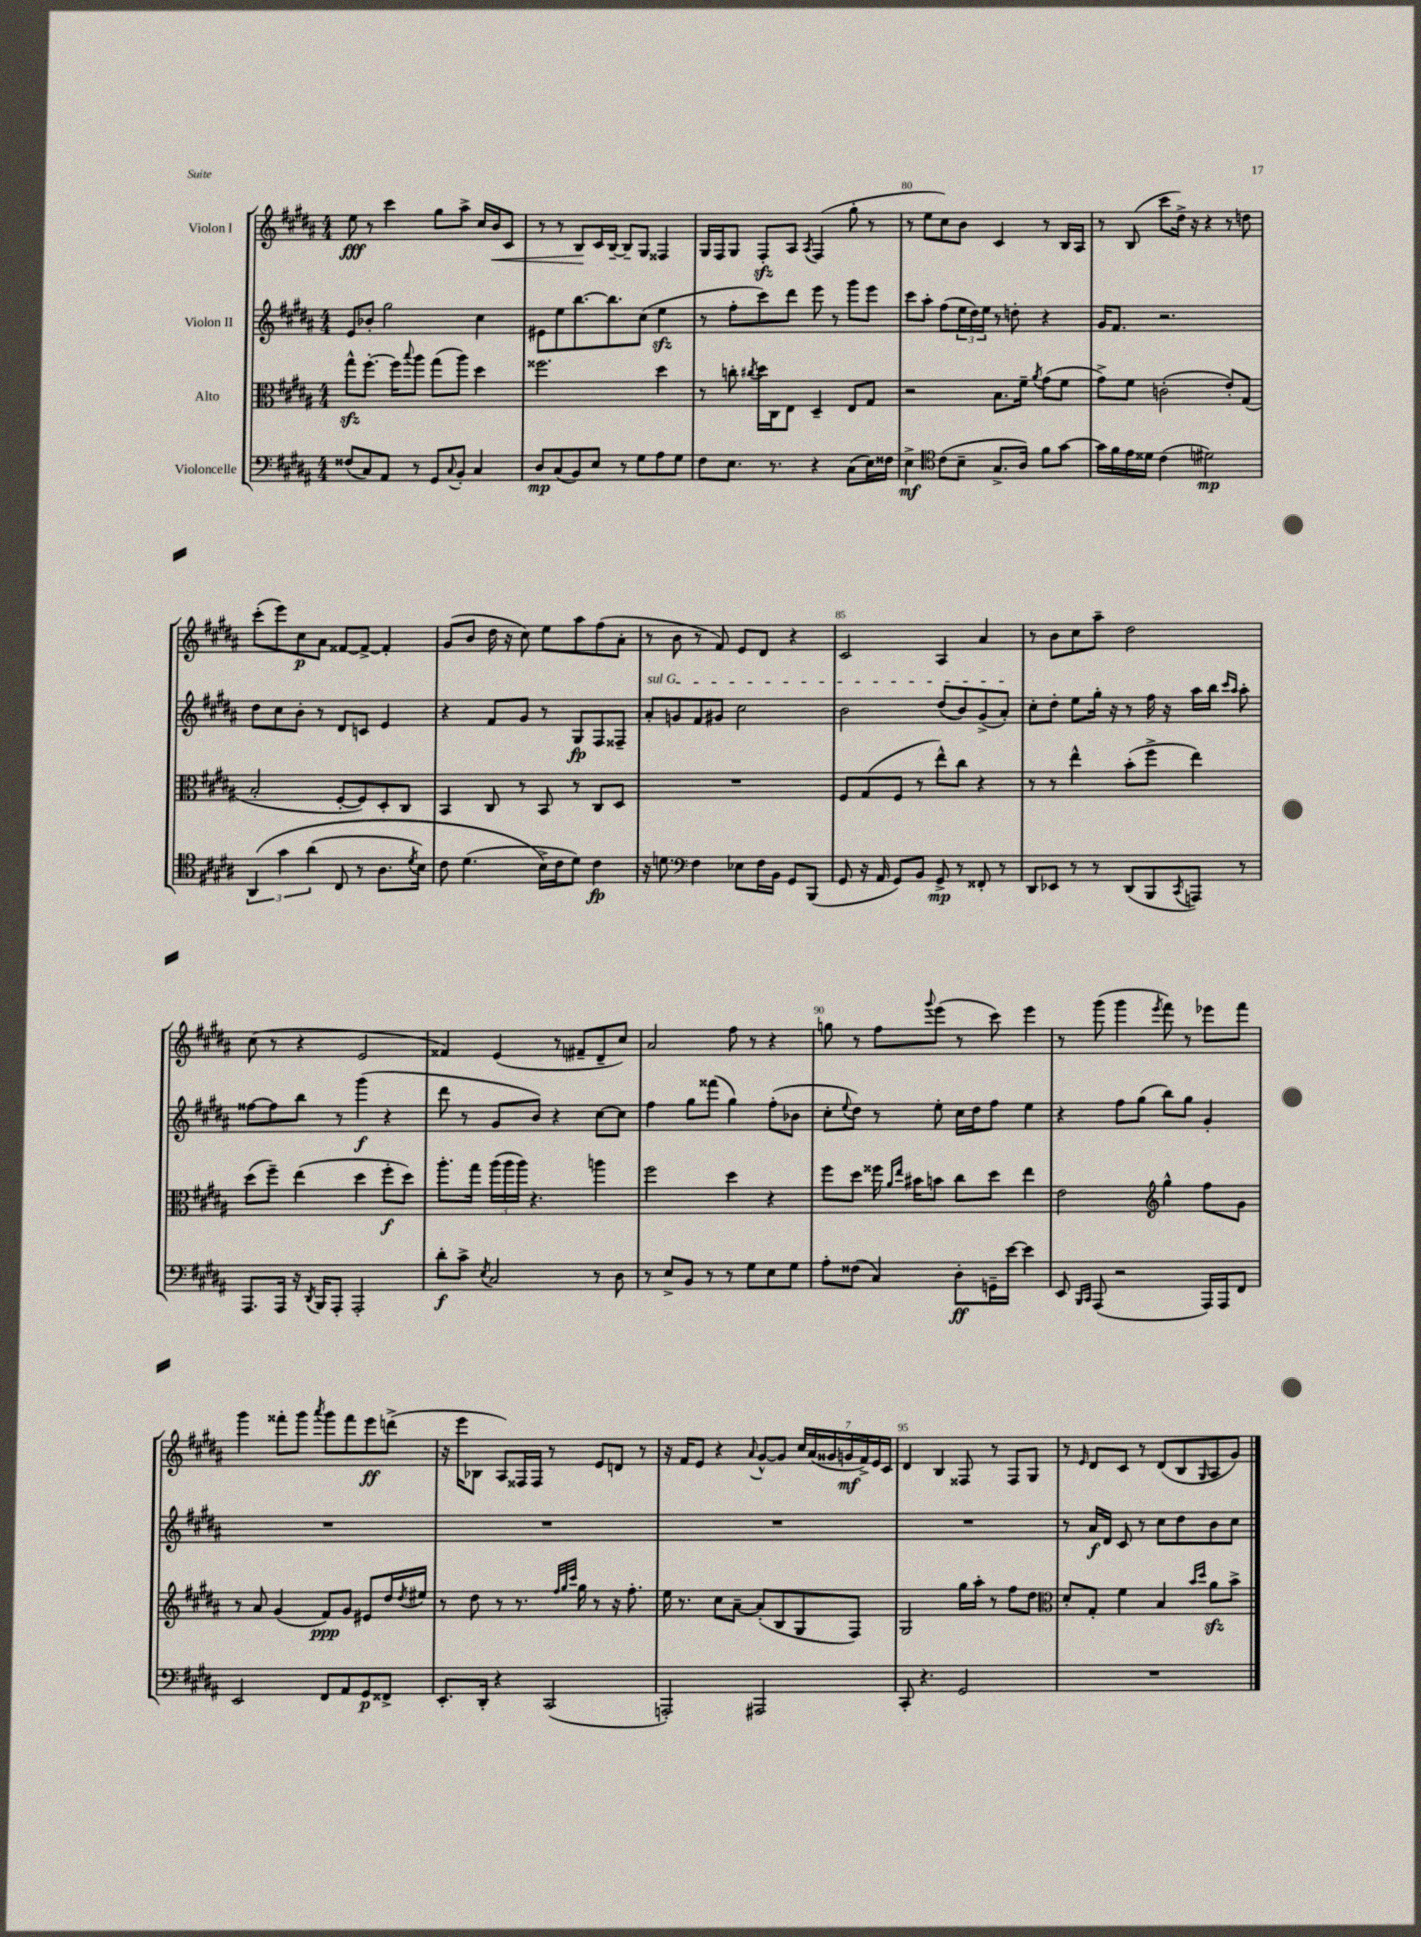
<<
\new StaffGroup <<
\new Staff = "s0" \with { instrumentName = "Violon I" } {
    \clef treble \key b \major \numericTimeSignature \time 4/4
    e''8\fff r8 cis'''4 gis''8 ais''8-> cis''16 b'16\< cis'8 |
    r8 r8 b8\! cis'16 b16~-- b8-- gis8 fisis4 |
    gis16 fis16 gis8 fis8-.\sfz ais8 \acciaccatura { ais8 } fis4( gis''8-. r8 |
    r8 e''8 cis''8) b'8 cis'4 r8 b16 ais16 |
    r8 b8( cis'''8 dis''16->) r16 r4 r8 d''8 |
    cis'''8-.( e'''8) cis''8\p ais'8 fisis'8~ fisis'8~-> fisis'4-. |
    gis'8( b'8 dis''16 r16 cis''8) e''8 ais''8 fis''8( ais'8-. |
    r8 b'8 r8 fis'8) e'8 dis'8 r4 |
    cis'2 ais4 ais'4 |
    r8 b'8 cis''8 ais''8-- dis''2 |
    cis''8( r8 r4 e'2 |
    fisis'4) e'4( r8 fis'8-- dis'8-- cis''8) |
    ais'2 fis''8 r8 r4 |
    g''8 r8 fis''8 \appoggiatura { gis'''8 } e'''8( r8 cis'''8) e'''4 |
    r8 gis'''8( gis'''4 \acciaccatura { e'''8 } fis'''8) r8 ees'''8 fis'''8 |
    gis'''4 fisis'''8-. gis'''8 \acciaccatura { ais'''8 } gis'''8 fisis'''8 e'''8\ff d'''8->( |
    r16 e'''16 bes8 ais8) fisis16 fisis16 r8 e'8 d'8 r8 |
    r16 fis'16 e'8 r4 \appoggiatura { ais'8 } gis'8~-^ gis'8 \tuplet 7/4 { cis''16 ais'16( gisis'16 g'16\mf fis'16->) e'16 cis'16 } |
    dis'4 b4 fisis8 r8 fisis8 gis8 |
    r8 \grace { e'16 } dis'8 cis'8 r8 dis'8( b8 \grace { gis16 } ais8 gis'8) \bar "|." |
}
\new Staff = "s1" \with { instrumentName = "Violon II" } {
    \clef treble \key b \major \numericTimeSignature \time 4/4
    e'8 bes'8-. gis''2 cis''4 |
    eis'8 e''8 b''8.~ b''8. cis''8( e''4\sfz |
    r8 fis''8-. cis'''8) dis'''8 e'''8 r8 gis'''8 e'''8 |
    cis'''8 ais''8-. fis''8( \tuplet 3/2 { e''16 dis''16) e''16 } r8 d''8-. r4 |
    gis'16 fis'8. r2. |
    dis''8 cis''8 b'8-. r8 dis'8 c'8 e'4 |
    r4 fis'8 gis'8 r8 gis8\fp fis8 fisis8-- |
    \once \override TextSpanner.bound-details.left.text = \markup { \italic "sul G" } ais'8-.\startTextSpan g'8 fis'8 gis'8 cis''2 |
    b'2 dis''8( b'8) gis'8->( ais'8-.\stopTextSpan) |
    cis''8-. dis''8-. e''8 gis''16-. r16 r8 fis''16 r16 ais''16 b''16 \grace { cis'''16 ais''16 } ais''8-. |
    fisis''8~ fisis''8 b''8 r8 gis'''4\f( r4 |
    dis'''8 r8 gis'8 b'8) r4 cis''8~ cis''8 |
    fis''4 gis''8 fisis'''8( gis''4) fis''8-.( bes'8 |
    cis''8-. \appoggiatura { e''8 } dis''8) r8 e''8-. cis''16 dis''16 fis''8 e''4 |
    r4 fis''8 gis''8( b''8) gis''8 gis'4-. |
    R1 |
    R1 |
    R1 |
    R1 |
    r8 ais'16\f dis'16 cis'8 r8 cis''8 dis''8 b'8 cis''8 \bar "|." |
}
\new Staff = "s2" \with { instrumentName = "Alto" } {
    \clef alto \key b \major \numericTimeSignature \time 4/4
    gis''8-^\sfz fis''8.~-. fis''16 \appoggiatura { b''8 } ais''8 gis''8( ais''8) dis''4 |
    fisis''2. dis''4 |
    r8 c''8-. \acciaccatura { cis''8 } dis''16 cis16 e8 dis4-- e8 gis8 |
    r2 b8. fis'16-- \acciaccatura { ais'8 } gis'8( fis'8 |
    gis'8->) fis'8 c'2-.( e'8-.) gis8( |
    b2-. fis8~-. fis8) dis8-. cis8 |
    b,4 cis8 r8 b,8 r8 cis8 dis8 |
    R1 |
    fis8 gis8( fis8 r8 e''8-^) cis''8 r4 |
    r8 r8 e''4-^ b'8-.( fis''8-> e''4) |
    dis''8( fis''8--) e''4( dis''4 fis''8-.\f dis''8) |
    ais''8.-. gis''16 \tuplet 3/2 { ais''16( ais''16 ais''16) } r4. a''4 |
    fis''2 dis''4 r4 |
    fis''8 dis''8 fisis''16 \grace { ais'16 e''16 } bis'16 b'8 cis''8 dis''8 e''4 |
    e'2 \clef treble gis''4-^ fis''8 gis'8 |
    r8 ais'8 gis'4( fis'8\ppp) gis'8 eis'8 dis''16 \acciaccatura { dis''8 } eis''16 |
    r8 dis''8 r8 r8. \grace { fis''32 gis''32 cis'''32 } gis''16 r8 r16 fis''8.-. |
    e''16 r8. cis''8 ais'8~-- ais'8-.( b8 gis8 fis8) |
    gis2 gis''16 ais''16-. r8 fis''8 dis''8 |
    \clef alto dis'8-. gis8-. fis'4 b4 \grace { b'16 dis''16 } ais'8\sfz b'8-> \bar "|." |
}
\new Staff = "s3" \with { instrumentName = "Violoncelle" } {
    \clef bass \key b \major \numericTimeSignature \time 4/4
    fisis8( cis8) ais,8 r8 gis,8 \appoggiatura { cis8 } b,8-. cis4 |
    dis8\mp cis8( b,8) e8 r8 gis8 ais8 gis8 |
    fis8 e8. r8. r4 cis8( e16) fisis16 |
    e4->\mf \clef tenor cis'8( b8-- gis8.-> ais16) fis'8 gis'8~ |
    gis'16 fis'16 e'16 disis'16 cis'4( dis'2\mp) |
    \tuplet 3/2 { ais,4\( gis'4 ais'4( } cis8 r8 ais8. \acciaccatura { dis'8 } b16) |
    cis'8 dis'4.( b16->\) cis'16 dis'8) cis'4\fp |
    r16 d'8. \clef bass fis4 ees8 fis16 b,16 gis,8 b,,8( |
    gis,8 r16 ais,16 gis,8) b,8 gis,8->\mp r8 fisis,8-. r8 |
    dis,8 ees,8 r8 r8 dis,8( b,,8 \acciaccatura { cis,8 } a,,8) r8 |
    ais,,8. ais,,16 r16 \acciaccatura { dis,8 } b,,16 ais,,8-. ais,,2-. |
    dis'8-.\f cis'8-> \acciaccatura { e8 } cis2 r8 dis8 |
    r8 e8-> b,8 r8 r8 gis8 e8 gis8 |
    ais8-. fisis8( cis4) dis8-.\ff g,16-- e'16~ e'4 |
    e,8 \grace { b,,16 cis,16 } ais,,8( r2 ais,,16) ais,,16 fis,8 |
    e,2 fis,8 ais,8 gis,8\p fisis,8-> |
    e,8.-. dis,16-. r4 cis,2( |
    a,,2-.) ais,,2 |
    cis,8-. r4. gis,2 |
    R1 \bar "|." |
}
>>
>>
\layout { \context { \Score currentBarNumber = #77 \override BarNumber.break-visibility = ##(#f #t #t) barNumberVisibility = #(every-nth-bar-number-visible 5) } }
